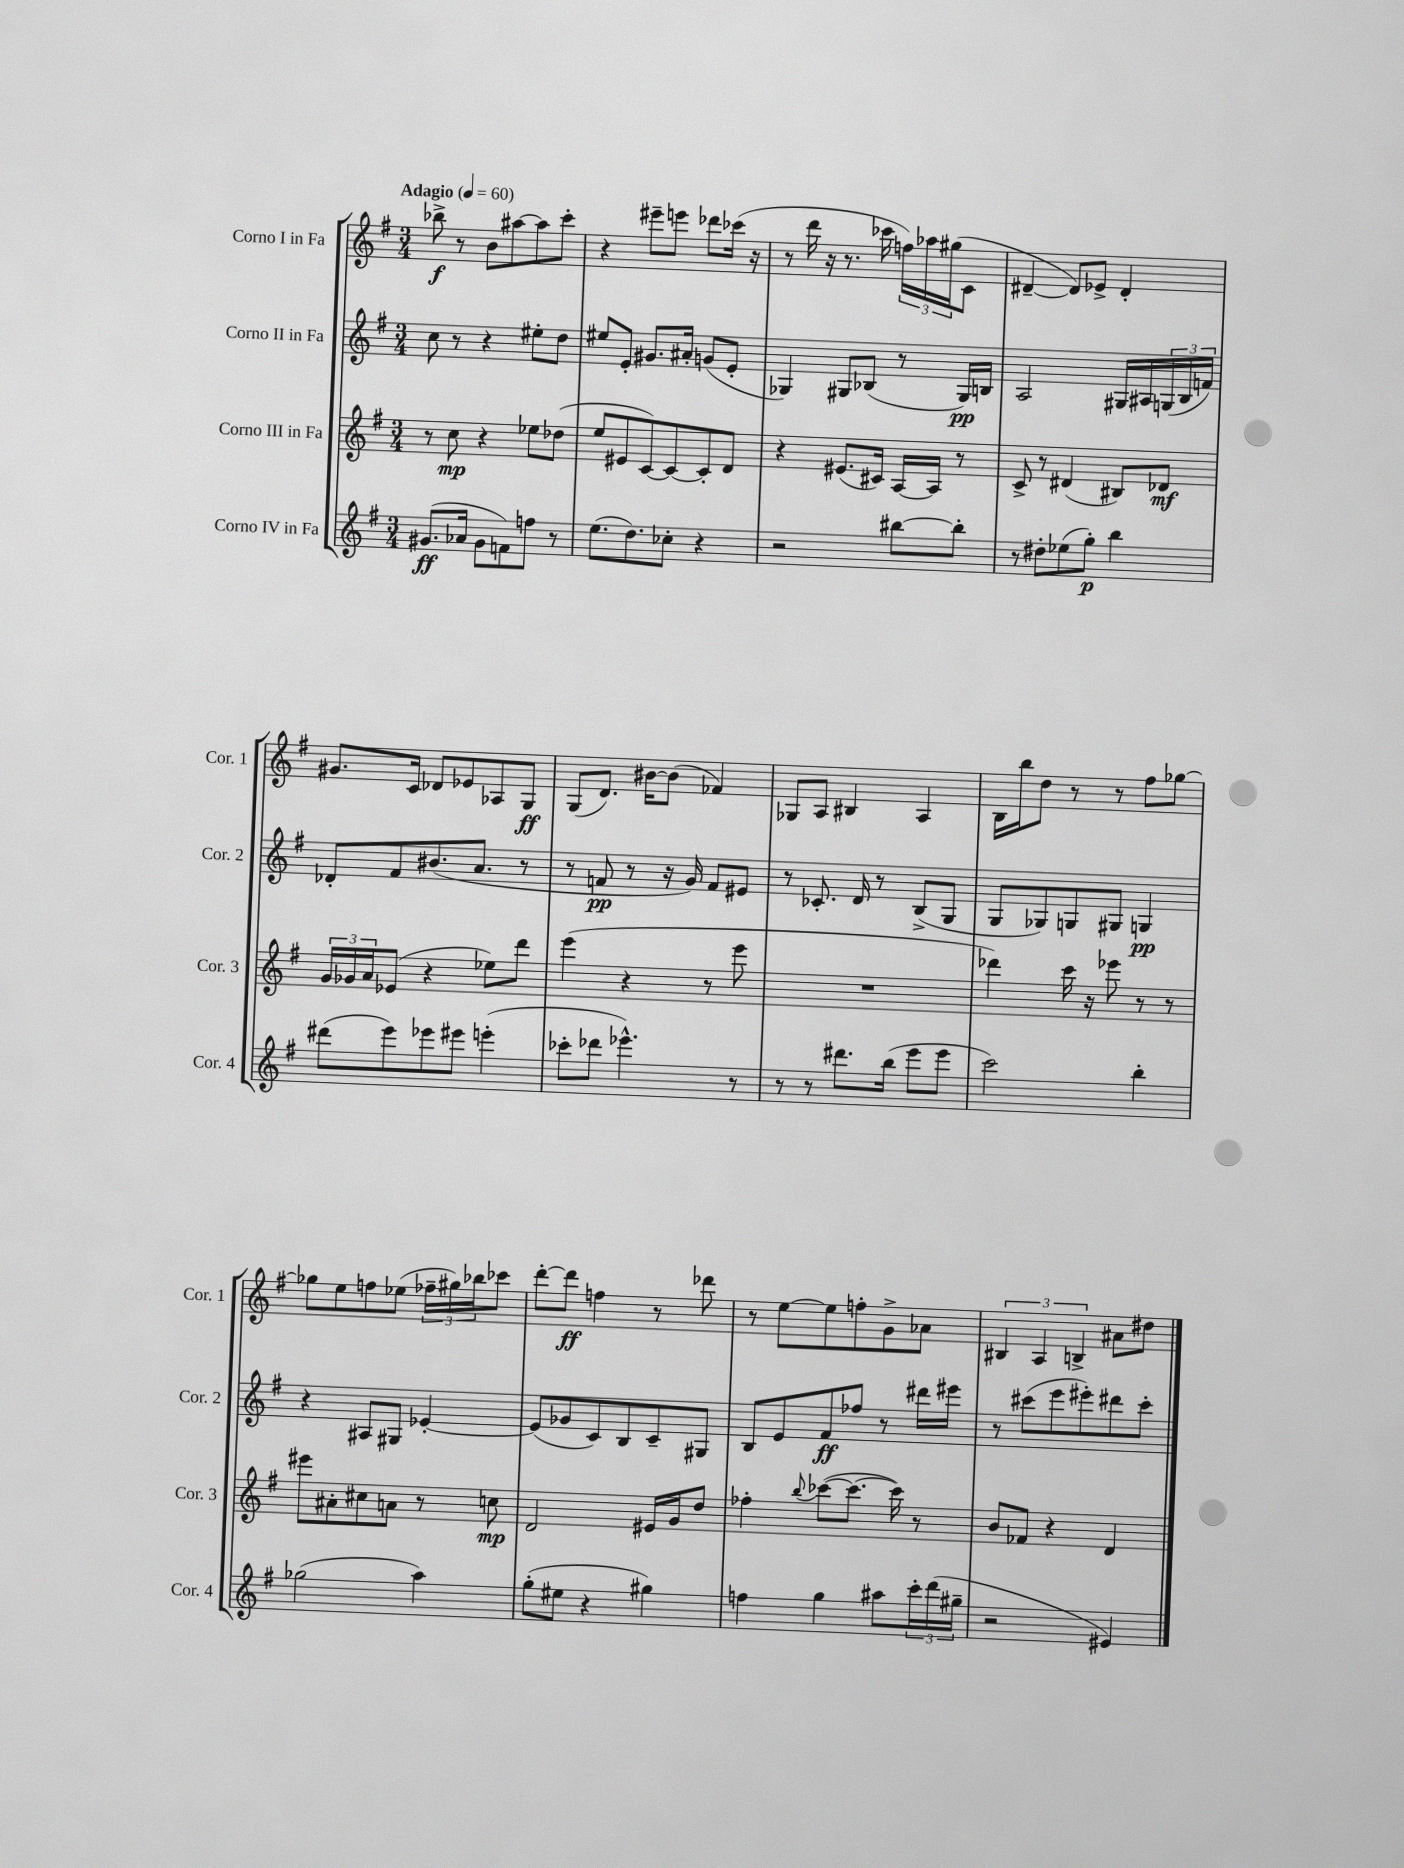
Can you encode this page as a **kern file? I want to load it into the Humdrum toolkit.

**kern	**dynam	**kern	**dynam	**kern	**dynam	**kern	**dynam
*part4	*part4	*part3	*part3	*part2	*part2	*part1	*part1
*staff4	*staff4	*staff3	*staff3	*staff2	*staff2	*staff1	*staff1
*I"Corno IV in Fa	*	*I"Corno III in Fa	*	*I"Corno II in Fa	*	*I"Corno I in Fa	*
*I'Cor. 4	*	*I'Cor. 3	*	*I'Cor. 2	*	*I'Cor. 1	*
*clefG2	*	*clefG2	*	*clefG2	*	*clefG2	*
*k[f#]	*	*k[f#]	*	*k[f#]	*	*k[f#]	*
*M3/4	*	*M3/4	*	*M3/4	*	*M3/4	*
*MM60	*	*MM60	*	*MM60	*	*MM60	*
=1	=1	=1	=1	=1	=1	=1	=1
!	!	!	!	!	!	!LO:TX:a:B:t=Adagio	!
(8.g#X/L	ff	8r	.	8cc\	.	8bb-X^\	f
.	.	8cc\	mp	8r	.	8r	.
16a-X/Jk	.	.	.	.	.	.	.
8g#\L	.	4r	.	4r	.	8b\L	.
8fn\)	.	.	.	.	.	[8aa#X\	.
8ffn\J	.	8ee-X\L	.	8ee#X'\L	.	8aa#\]	.
8r	.	(8dd-X\J	.	8dd\J	.	8ccc'\J	.
=2	=2	=2	=2	=2	=2	=2	=2
(8.ee\L	.	8ee/L	.	8ee#X/L	.	4r	.
.	.	8e#X/	.	8e'/J	.	.	.
8.dd\)	.	.	.	.	.	.	.
.	.	[8c/)	.	8.g#X/L	.	8eee#X~\L	.
8cc-X'\J	.	8c/_	.	.	.	8eeen\J	.
.	.	.	.	16a#X'/Jk	.	.	.
4r	.	8c'/]	.	(8gn/L	.	8ddd-X\L	.
.	.	8d/J	.	8e'/J	.	(16ccc-X\Jk	.
.	.	.	.	.	.	16r	.
=3	=3	=3	=3	=3	=3	=3	=3
2r	.	4r	.	4G-X/)	.	8r	.
.	.	.	.	.	.	16ddd\	.
.	.	.	.	.	.	16r	.
.	.	(8.e#X/L	.	8G#X/L	.	8.r	.
.	.	.	.	(8B-X/J	.	.	.
.	.	16c#X/Jk)	.	.	.	16ccc-X\	.
[8bb#X\L	.	[16A/LL	.	8r	.	24ffn\LL)	.
.	.	.	.	.	.	24aa-X\	.
.	.	16A/JJ]	.	.	.	.	.
.	.	.	.	.	.	(24gg#X\J	.
8bb#'\J]	.	8r	.	16G#/LL)	pp	8c\J	.
.	.	.	.	16Bn/JJ	.	.	.
=4	=4	=4	=4	=4	=4	=4	=4
8r	.	8c^/	.	2A/	.	[4d#X~/	.
8dd#X'\L	.	8r	.	.	.	.	.
(8ee-X\	.	(4d#X/	.	.	.	8d#/L])	.
8gg'\J)	p	.	.	.	.	8e-X^/J	.
4bb\	.	8B#X/L)	.	16G#X/LL	.	4d#'/	.
.	.	.	.	16A#X/	.	.	.
.	.	8d-X/J	mf	(24Gn/	.	.	.
.	.	.	.	24B/	.	.	.
.	.	.	.	24fn/JJ)	.	.	.
!!LO:LB:g=z
=5	=5	=5	=5	=5	=5	=5	=5
(8ddd#X\L	.	24g/LL	.	8d-X'/L	.	8.g#X/L	.
.	.	24g-X/	.	.	.	.	.
.	.	24a/J	.	.	.	.	.
8eee\)	.	(8e-X/J	.	8f#/	.	.	.
.	.	.	.	.	.	16c/Jk	.
8eee-X\	.	4r	.	(8.b#X/	.	8d-X/L	.
8eee#X\J	.	.	.	.	.	8e-X/	.
.	.	.	.	8.a/J	.	.	.
(4eeen'\	.	8ee-X\L)	.	.	.	8A-X/	.
.	.	8ddd\J	.	8r	.	8G/J	ff
=6	=6	=6	=6	=6	=6	=6	=6
8ccc-X'\L	.	(4eee\	.	8r	.	(8G/L	.
8ddd-X\J	.	.	.	8fn/	pp	8.d/J)	.
4.eee-X^^\)	.	4r	.	8r	.	.	.
.	.	.	.	.	.	[16b#X\KL	.
.	.	.	.	16r	.	(8b#\J]	.
.	.	.	.	16g/)	.	.	.
.	.	8r	.	8f/L	.	4f-X/)	.
8r	.	8eee\	.	8e#X/J	.	.	.
=7	=7	=7	=7	=7	=7	=7	=7
8r	.	2.r	.	8r	.	8G-X/L	.
8r	.	.	.	8.c-X'/	.	8A/J	.
8.ddd#X\L	.	.	.	.	.	4B#X/	.
.	.	.	.	16d/	.	.	.
.	.	.	.	8r	.	.	.
(16bb\Jk	.	.	.	.	.	.	.
8eee\L	.	.	.	(8B^/L	.	4A/	.
8eee\J	.	.	.	8G/J	.	.	.
=8	=8	=8	=8	=8	=8	=8	=8
2ccc\)	.	4ddd-X\)	.	8G/L	.	16B\LL	.
.	.	.	.	.	.	16bb\J	.
.	.	.	.	8G-X/)	.	8dd\J	.
.	.	16ccc\	.	8Gn/	.	8r	.
.	.	16r	.	.	.	.	.
.	.	8eee-X\	.	8G#X/J	.	8r	.
4bb'\	.	8r	.	4Gn/	pp	8ff#\L	.
.	.	8r	.	.	.	[8gg-X\J	.
!!LO:LB:g=z
=9	=9	=9	=9	=9	=9	=9	=9
(2gg-X\	.	8eee#X\L	.	4r	.	8gg-X\L]	.
.	.	8a#X'\	.	.	.	8ee\	.
.	.	8cc#X\	.	8A#X/L	.	8ffn\	.
.	.	8an\J	.	8G#X/J	.	(8ee-X\J	.
4aa\)	.	8r	.	[4e-X'/	.	24ff-X~\LL	.
.	.	.	.	.	.	24gg#X\)	.
.	.	.	.	.	.	24bb-X\J	.
.	.	8ccn\	mp	.	.	8ccc-X\J	.
=10	=10	=10	=10	=10	=10	=10	=10
(8gg'\L	.	2d/	.	(8e-/L]	.	[8ddd'\L	.
8ee#X\J	.	.	.	8g-X/	.	8ddd\J]	ff
4r	.	.	.	8c/)	.	4ffn\	.
.	.	.	.	8B/	.	.	.
4gg#X\)	.	16e#X/LL	.	8c~/	.	8r	.
.	.	16g/J	.	.	.	.	.
.	.	8dd/J	.	8G#X/J	.	8ddd-X\	.
=11	=11	=11	=11	=11	=11	=11	=11
4ffn\	.	4ff-X'\	.	8B/L	.	8r	.
.	.	.	.	8e/	.	[8ee\L	.
.	.	8qqbb/	.	.	.	.	.
4gg\	.	([8ccc-X\L	.	8f#/	ff	8ee\]	.
.	.	8.ccc-\J_	.	8ff-X/J	.	8ffn'\	.
8aa#X\L	.	.	.	8r	.	8g^\	.
.	.	16ccc-\])	.	.	.	.	.
24ccc'\L	.	8r	.	16ddd#X\LL	.	8a-X\J	.
(24ddd\	.	.	.	.	.	.	.
.	.	.	.	16eee#X\JJ	.	.	.
24gg#X~\JJ	.	.	.	.	.	.	.
=12	=12	=12	=12	=12	=12	=12	=12
2r	.	8b/L	.	8r	.	6B#X/	.
.	.	8f-X/J	.	(8ccc#X\L	.	.	.
.	.	.	.	.	.	6A/	.
.	.	4r	.	8eee\	.	.	.
.	.	.	.	.	.	6Bn^/	.
.	.	.	.	8eee#X'\)	.	.	.
4e#X/)	.	4d/	.	8ddd#X\	.	8a#X\L	.
.	.	.	.	8ccc#'\J	.	8dd#X\J	.
==	==	==	==	==	==	==	==
*-	*-	*-	*-	*-	*-	*-	*-
